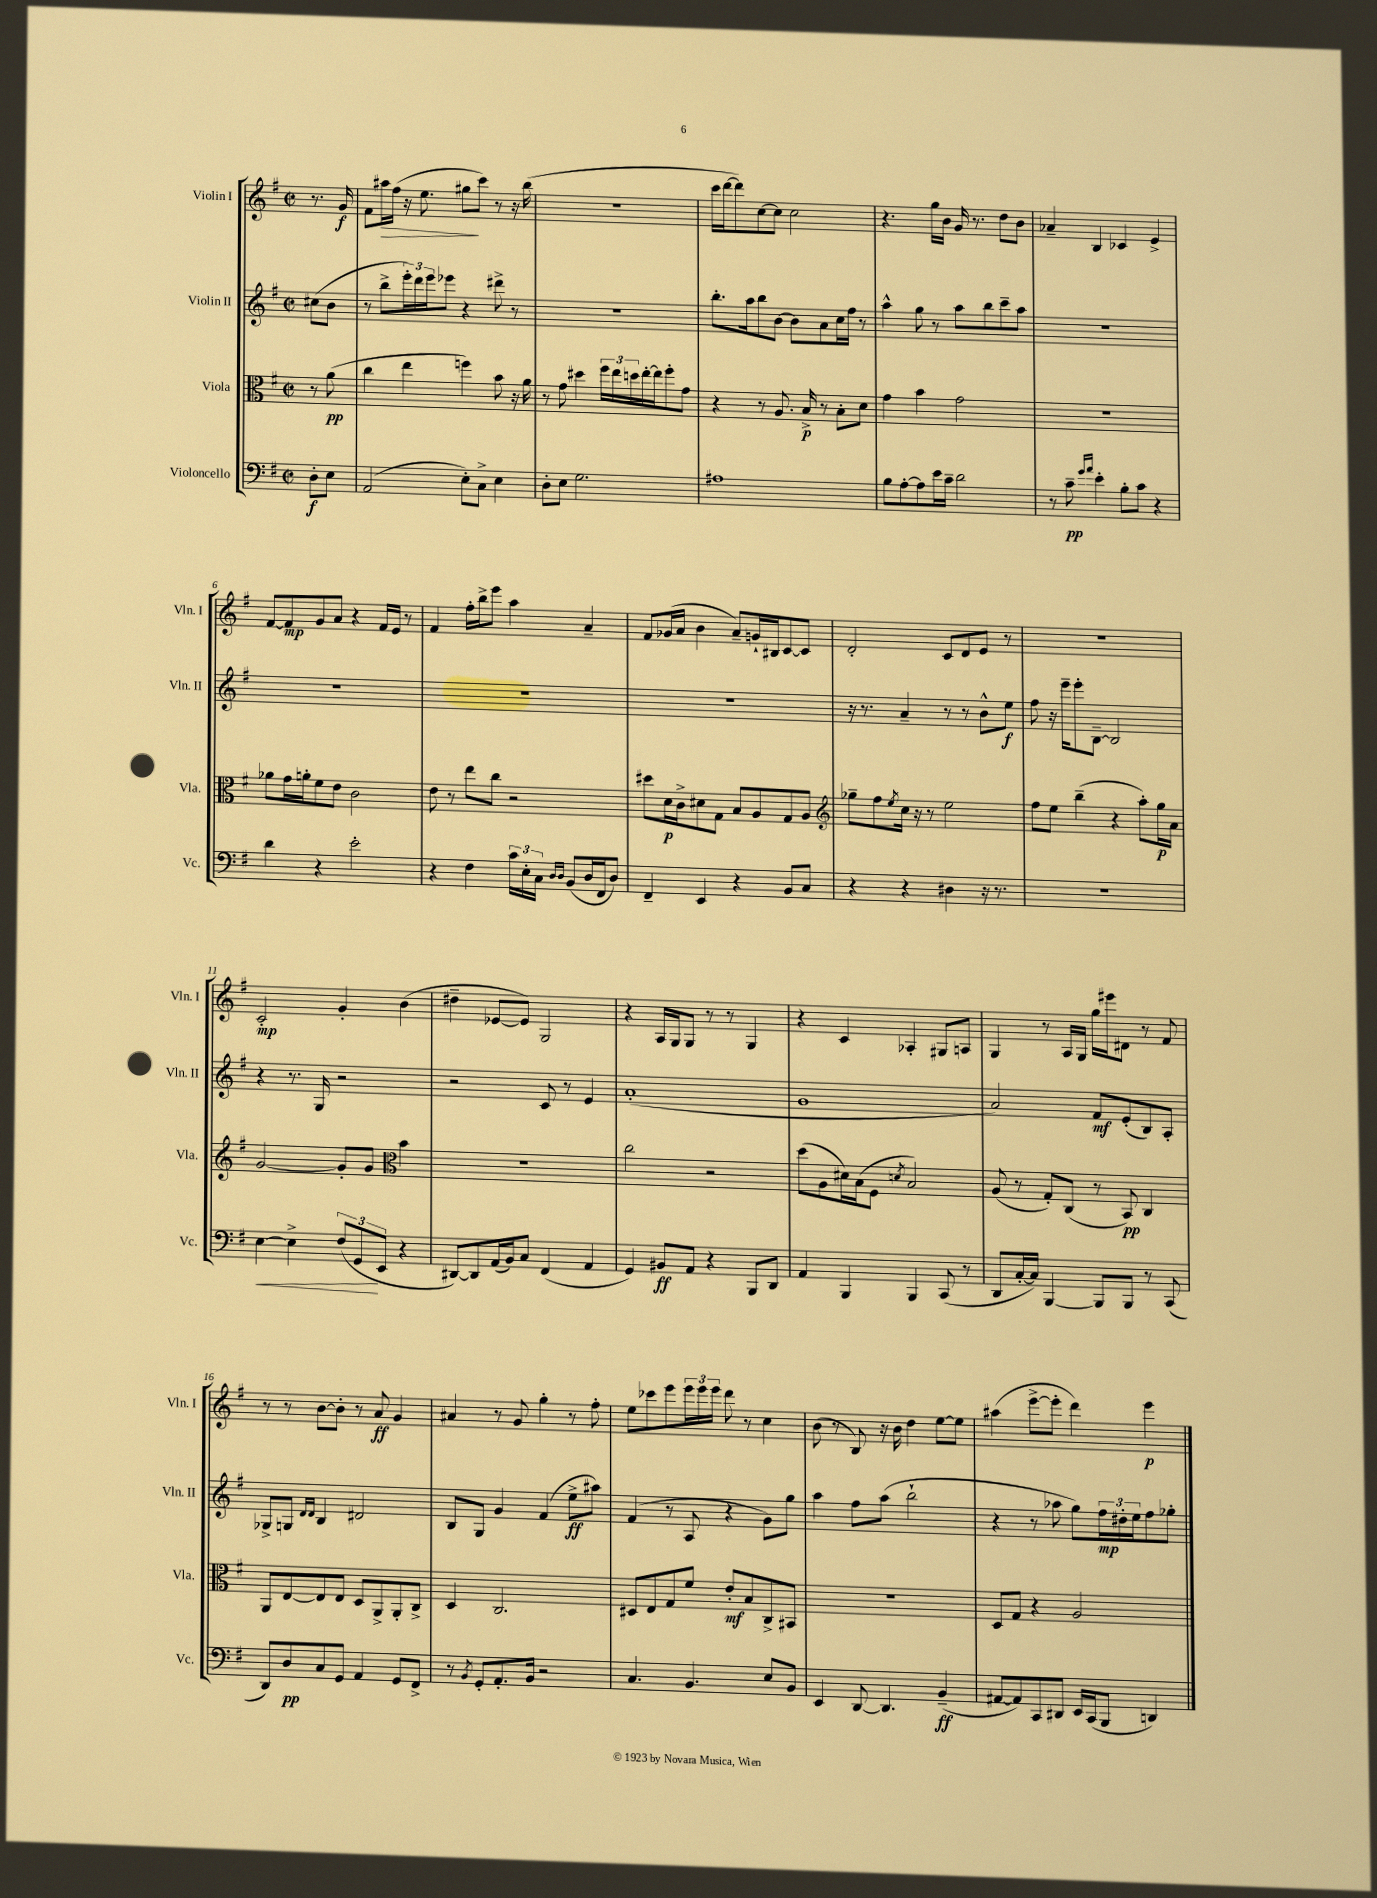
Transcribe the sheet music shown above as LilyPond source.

<<
\new StaffGroup <<
\new Staff = "s0" \with { instrumentName = "Violin I" shortInstrumentName = "Vln. I" } {
    \clef treble \key g \major \defaultTimeSignature \time 2/2 \partial 4
    r8. g'16\f |
    fis'8 ais''16\> fis''16( r16 e''8. gis''8\! c'''8) r8 r16 b''16( |
    R1 |
    c'''16 d'''16~ d'''8) c''8~ c''8 c''2 |
    r4. g''16 b'16 g'16 r8. d''8 b'8 |
    aes'4-- b4 ces'4 e'4-> |
    fis'8~ fis'8\mp g'8 a'8 r4 fis'16 e'16 r8 |
    fis'4 fis''16-. b''16-> e'''8 a''4 a'4-- |
    fis'8 ges'16( a'16 b'4 a'8--) g'16-! bis16 c'8~ c'8 |
    d'2-. c'8 d'8 e'8 r8 |
    R1 |
    c'2-.\mp g'4-. b'4( |
    dis''4-- ees'8~ ees'8) g2 |
    r4 a16 g16 g8 r8 r8 g4 |
    r4 c'4 aes4-. gis8 a8 |
    g4 r8 a16 g16 g''16 eis'''16 dis'8 r8 fis'8 |
    r8 r8 b'8~ b'8-. r8 a'8\ff g'4 |
    ais'4 r8 g'8 g''4-. r8 fis''8-. |
    e''8 ces'''8 e'''8 \tuplet 3/2 { e'''16 e'''16 e'''16 } d'''8 r8 c''4 |
    b'8( r8 b8) r16 b'16 d''4 e''8~ e''8 |
    ais''4( e'''8~-> e'''8-. d'''4) e'''4\p \bar "|." |
}
\new Staff = "s1" \with { instrumentName = "Violin II" shortInstrumentName = "Vln. II" } {
    \clef treble \key g \major \defaultTimeSignature \time 2/2 \partial 4
    cis''8( b'8 |
    r8 b''8-> \tuplet 3/2 { e'''16-.) d'''16 e'''16 } ees'''8 r4 dis'''8-> r8 |
    R1 |
    b''8.-. a''16 b''8 b'8~ b'8 a'8 c''16 fis''16 r8 |
    a''4-^ g''8 r8 a''8 b''8 c'''8-- a''8 |
    R1 |
    R1 |
    R1 |
    R1 |
    r16 r8. a'4-- r8 r8 b'8-^ e''8\f |
    fis''8 r16 e'''16-- e'''8-. b8~-- b2 |
    r4 r8. g16 r2 |
    r2 c'8 r8 e'4 |
    a'1-.( |
    g'1 |
    a'2) fis'8\mf e'8-.( b8) a8-. |
    ges8-> g8 \grace { d'16 d'16 } b4 dis'2 |
    b8 g8 g'4 fis'4( e''8->\ff ais''8) |
    fis'4( r8 a8 r4 g'8) g''8 |
    a''4 fis''8 a''8( b''2-! |
    r4 r8 aes''8 g''8) \tuplet 3/2 { fis''16\mp dis''16-. e''16 } fis''8 ges''8-. \bar "|." |
}
\new Staff = "s2" \with { instrumentName = "Viola" shortInstrumentName = "Vla." } {
    \clef alto \key g \major \defaultTimeSignature \time 2/2 \partial 4
    r8 a'8\pp( |
    c''4 e''4 f''4) b'8 r16 a'16 |
    r8 g'8 dis''4 \tuplet 3/2 { fis''16 e''16 d''16 } e''16~-. e''16 fis''8-. g'8 |
    r4 r8 a8. b16->\p r8 b8-. d'8 |
    g'4 b'4 g'2 |
    R1 |
    aes'8 g'16 a'16-. fis'8 e'8 c'2 |
    e'8 r8 e''8 c''8 r2 |
    dis''8 d'16\p c'16-> dis'8 g8 b8 a8 g8 a8 |
    \clef treble ges''8-- fis''8 \acciaccatura { e''8 } c''16 r16 r8 e''2 |
    fis''8 e''8 b''4--( r4 a''8-.) g''16\p a'16 |
    g'2~ g'8-. g'8 \clef alto b'4 |
    r1 |
    c''2 r2 |
    d''8( a8 dis'16) b16( fis8 \acciaccatura { d'8 } b2) |
    a8( r8 g8-.) c8( r8 b,8\pp) c4 |
    a,8 e8~ e8 e8 d8 a,8-> a,8-. c8-> |
    d4 c2. |
    dis8 e8 g8 fis'8 e'8-.\mf b8 c8-> bis,8 |
    r1 |
    d8 g8 r4 a2 \bar "|." |
}
\new Staff = "s3" \with { instrumentName = "Violoncello" shortInstrumentName = "Vc." } {
    \clef bass \key g \major \defaultTimeSignature \time 2/2 \partial 4
    d8-.\f e8 |
    a,2( e8-.) c8-> e4 |
    d8-. e8 g2. |
    ais1 |
    b8 a8~-. a8 e'16 c'16-- d'2 |
    r8 c'8--\pp \grace { g'16 a'16 } e'4-. b8-. c'8 r4 |
    d'4 r4 e'2-. |
    r4 fis4 \tuplet 3/2 { c'16 e16-. c16 } \grace { d16 d16 } b,8( d16 fis,16 d8) |
    fis,4-- e,4 r4 b,8 c8 |
    r4 r4 dis4 r16 r8. |
    R1 |
    e4~\< e4-> \tuplet 3/2 { fis8( g,8\! e,8 } r4 |
    dis,8~) dis,8 a,16( b,16) c8 fis,4( a,4 |
    g,4) bis,8\ff a,8 r4 b,,8 d,8 |
    a,4 b,,4 b,,4 c,8( r8 |
    d,8 c16~-. c16) b,,4~ b,,8 b,,8 r8 c,8( |
    d,8) d8\pp c8 g,8 a,4 g,8 fis,8-> |
    r8 \acciaccatura { b,8 } g,8-. a,8.-. b,16 r2 |
    c4. b,4. e8 b,8 |
    e,4 d,8~ d,4. b,4--\ff( |
    ais,8~ ais,8) c,8 dis,8 e,16 c,16( b,,8 d,4) \bar "|." |
}
>>
>>
